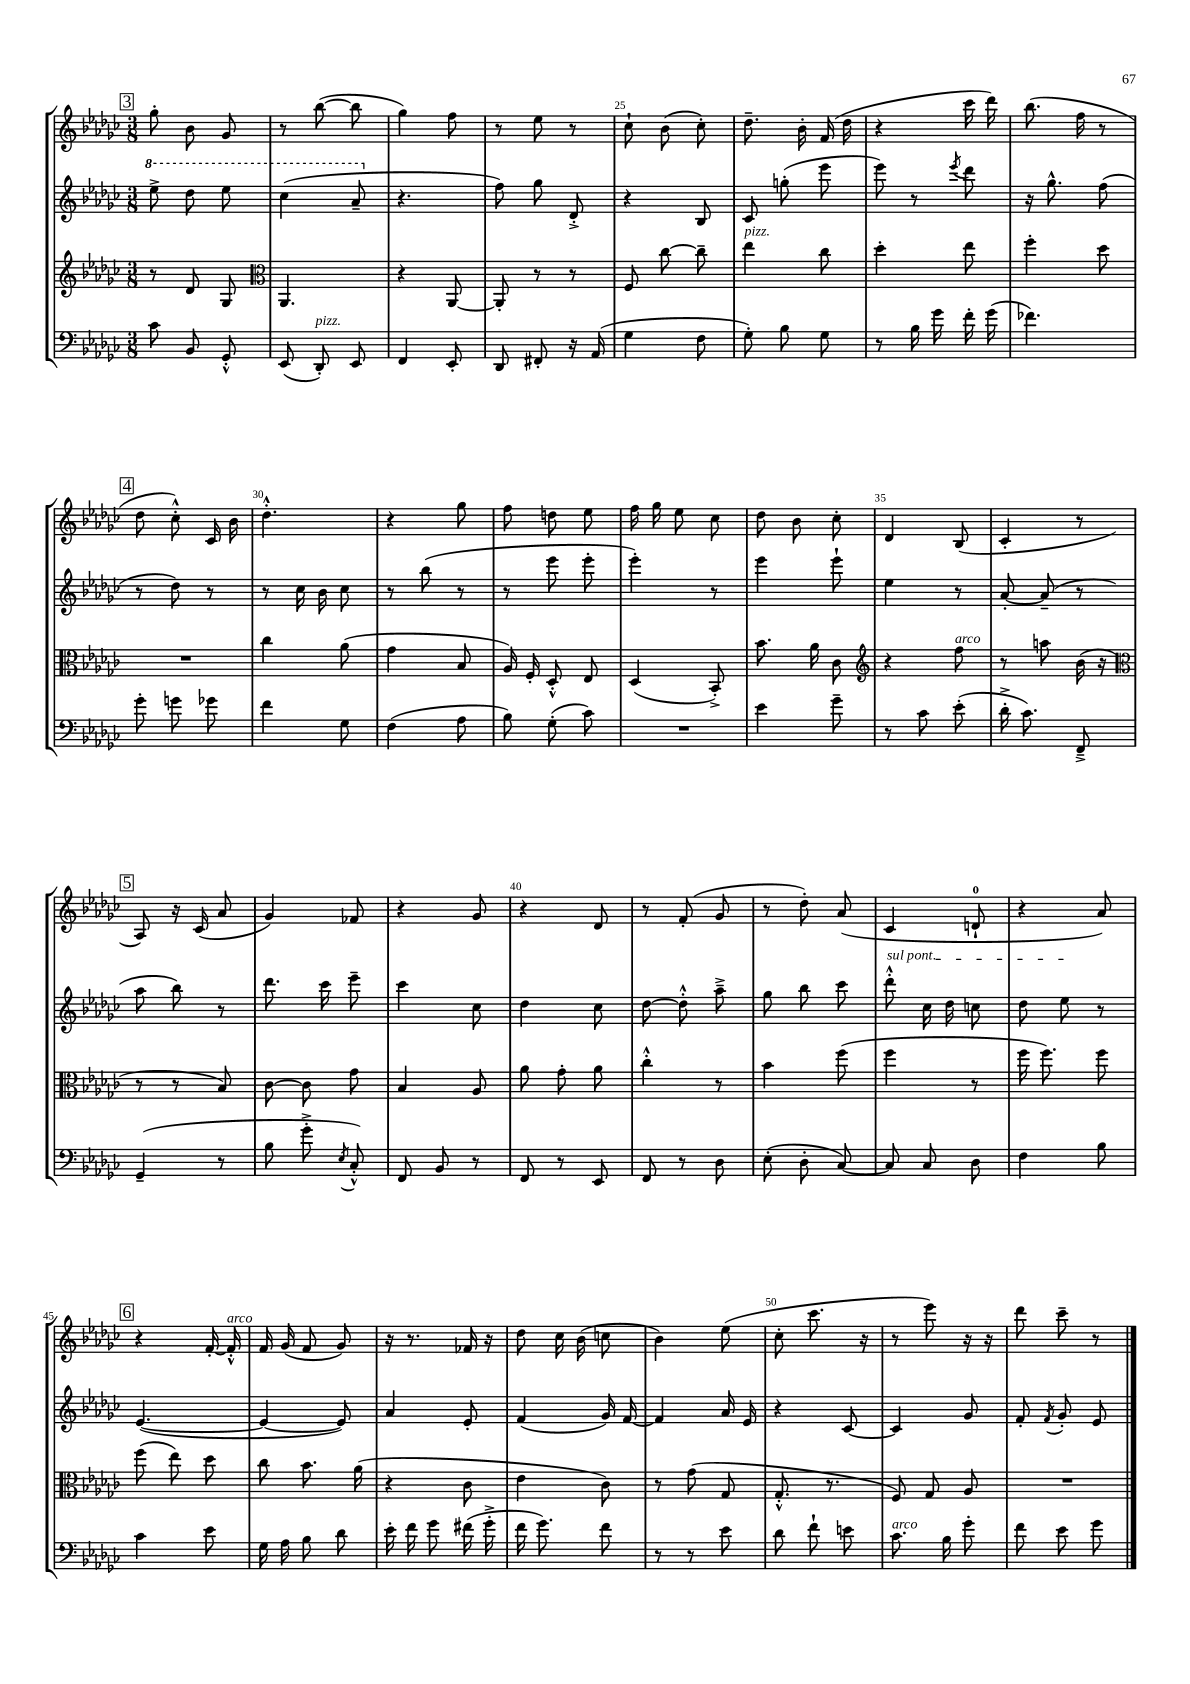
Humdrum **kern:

**kern	**kern	**kern	**kern
*staff4	*staff3	*staff2	*staff1
*clefF4	*clefG2	*clefG2	*clefG2
*k[b-e-a-d-g-c-]	*k[b-e-a-d-g-c-]	*k[b-e-a-d-g-c-]	*k[b-e-a-d-g-c-]
*M3/8	*M3/8	*M3/8	*M3/8
8c-	8r	8eee-^	8gg-'
8BB-	8d-	8ddd-	8b-
8GG-'^^	8G-	8eee-	8g-
=	=	=	=
*	*clefC3	*	*
(8EE-	4.AA-	(4ccc-	8r
8DD-')	.	.	([8bb-
8EE-	.	8aa-~	8bb-]
=	=	=	=
4FF	4r	4.r	4gg-)
8EE-'	[8AA-	.	8ff
=	=	=	=
8DD-	8AA-']	8ff)	8r
8FF#'	8r	8gg-	8ee-
16r	8r	8d-'^	8r
(16AA-	.	.	.
=	=	=	=
4G-	8F	4r	8cc-`
.	[8cc-	.	(8b-
8F	8cc-~]	8B-	8cc-')
=	=	=	=
8G-')	4ee-	8c-	8.dd-~
8B-	.	(8gg'	.
.	.	.	16b-'
8G-	8cc-	8eee-	(16f
.	.	.	16dd-
=	=	=	=
8r	4dd-'	8eee-)	4r
16B-	.	8r	.
16g-	.	.	.
.	.	8qeee-	.
16f'	8ee-	8ddd-	16ccc-
(16g-	.	.	16ddd-)
=	=	=	=
4.f-)	4ff'	16r	(8.bb-
.	.	8.gg-^^	.
.	.	.	16ff
.	8dd-	(8ff	8r
=	=	=	=
8g-'	4.r	8r	8dd-
8g	.	8dd-)	8cc-'^^)
8g-	.	8r	16c-
.	.	.	16b-
=	=	=	=
4f	4cc-	8r	4.dd-'^^
.	.	16cc-	.
.	.	16b-	.
8G-	(8a-	8cc-	.
=	=	=	=
(4F	4g-	8r	4r
.	.	(8bb-	.
8A-	8B-	8r	8gg-
=	=	=	=
8B-)	16A-)	8r	8ff
.	16F'	.	.
(8G-'	8D-'^^	8eee-	8dd
8c-)	8E-	8eee-'	8ee-
=	=	=	=
4.r	(4D-	4eee-')	16ff
.	.	.	16gg-
.	.	.	8ee-
.	8BB-'^)	8r	8cc-
=	=	=	=
4e-	8.b-	4eee-	8dd-
.	.	.	8b-
.	16a-	.	.
8g-~	8c-	8eee-`	8cc-'
=	=	=	=
*	*clefG2	*	*
8r	4r	4ee-	4d-
8c-	.	.	.
(8e-'	8ff	8r	(8B-
=	=	=	=
16d-'^	8r	[8a-'	4c-'
8.c-)	.	.	.
.	8aa	(8a-~]	.
8FF~^	(16b-	8r	8r
.	16r	.	.
=	=	=	=
*	*clefC3	*	*
(4GG-~	8r	8aa-	8A-)
.	8r	8bb-)	16r
.	.	.	(16c-
8r	8B-)	8r	8a-
=	=	=	=
8B-	[8c-	8.ddd-	4g-)
8g-'^	8c-]	.	.
.	.	16ccc-	.
8qE-	.	.	.
8C-'^^)	8g-	8eee-~	8f-
=	=	=	=
8FF	4B-	4ccc-	4r
8BB-	.	.	.
8r	8A-	8cc-	8g-
=	=	=	=
8FF	8a-	4dd-	4r
8r	8g-'	.	.
8EE-	8a-	8cc-	8d-
=	=	=	=
8FF	4cc-'^^	[8dd-	8r
8r	.	8dd-'^^]	(8f'
8D-	8r	8aa-~^	8g-
=	=	=	=
(8E-'	4b-	8gg-	8r
8D-'	.	8bb-	8dd-')
[8C-)	(8ff	8ccc-	(8a-
=	=	=	=
8C-]	4ff	8ddd-'^^	4c-
8C-	.	16cc-	.
.	.	16dd-	.
8D-	8r	8cc	8d`
=	=	=	=
4F	16ff	8dd-	4r
.	8.ff)	.	.
.	.	8ee-	.
8B-	8ff	8r	8a-)
=	=	=	=
4c-	(8ff	([4.e-	4r
.	8ee-)	.	.
8e-	8dd-	.	[16f'
.	.	.	16f'^^]
=	=	=	=
16G-	8cc-	4e-_	16f
16A-	.	.	(16g-
8B-	8.b-	.	8f
8d-	.	8e-])	8g-)
.	(16a-	.	.
=	=	=	=
16e-'	4r	4a-	16r
16f	.	.	8.r
8g-	.	.	.
(16f#	8c-	8e-'	16f-
16g-'^	.	.	16r
=	=	=	=
16f	4e-	(4f	8dd-
8.g-)	.	.	.
.	.	.	16cc-
.	.	.	(16b-
8f	8c-)	16g-)	8cc
.	.	[16f	.
=	=	=	=
8r	8r	4f]	4b-)
8r	(8g-	.	.
8e-	8G-	16a-	(8ee-
.	.	16e-	.
=	=	=	=
8d-	8.G-'^^	4r	8cc-'
8f`	.	.	8.ccc-
.	8.r	.	.
8e	.	[8c-	.
.	.	.	16r
=	=	=	=
8.c-	8F)	4c-]	8r
.	8G-	.	8eee-)
16B-	.	.	.
8g-'	8A-	8g-	16r
.	.	.	16r
=	=	=	=
8f	4.r	8f'	8ddd-
.	.	8qf	.
8e-	.	8g-'	8ccc-~
8g-	.	8e-	8r
==	==	==	==
*-	*-	*-	*-
